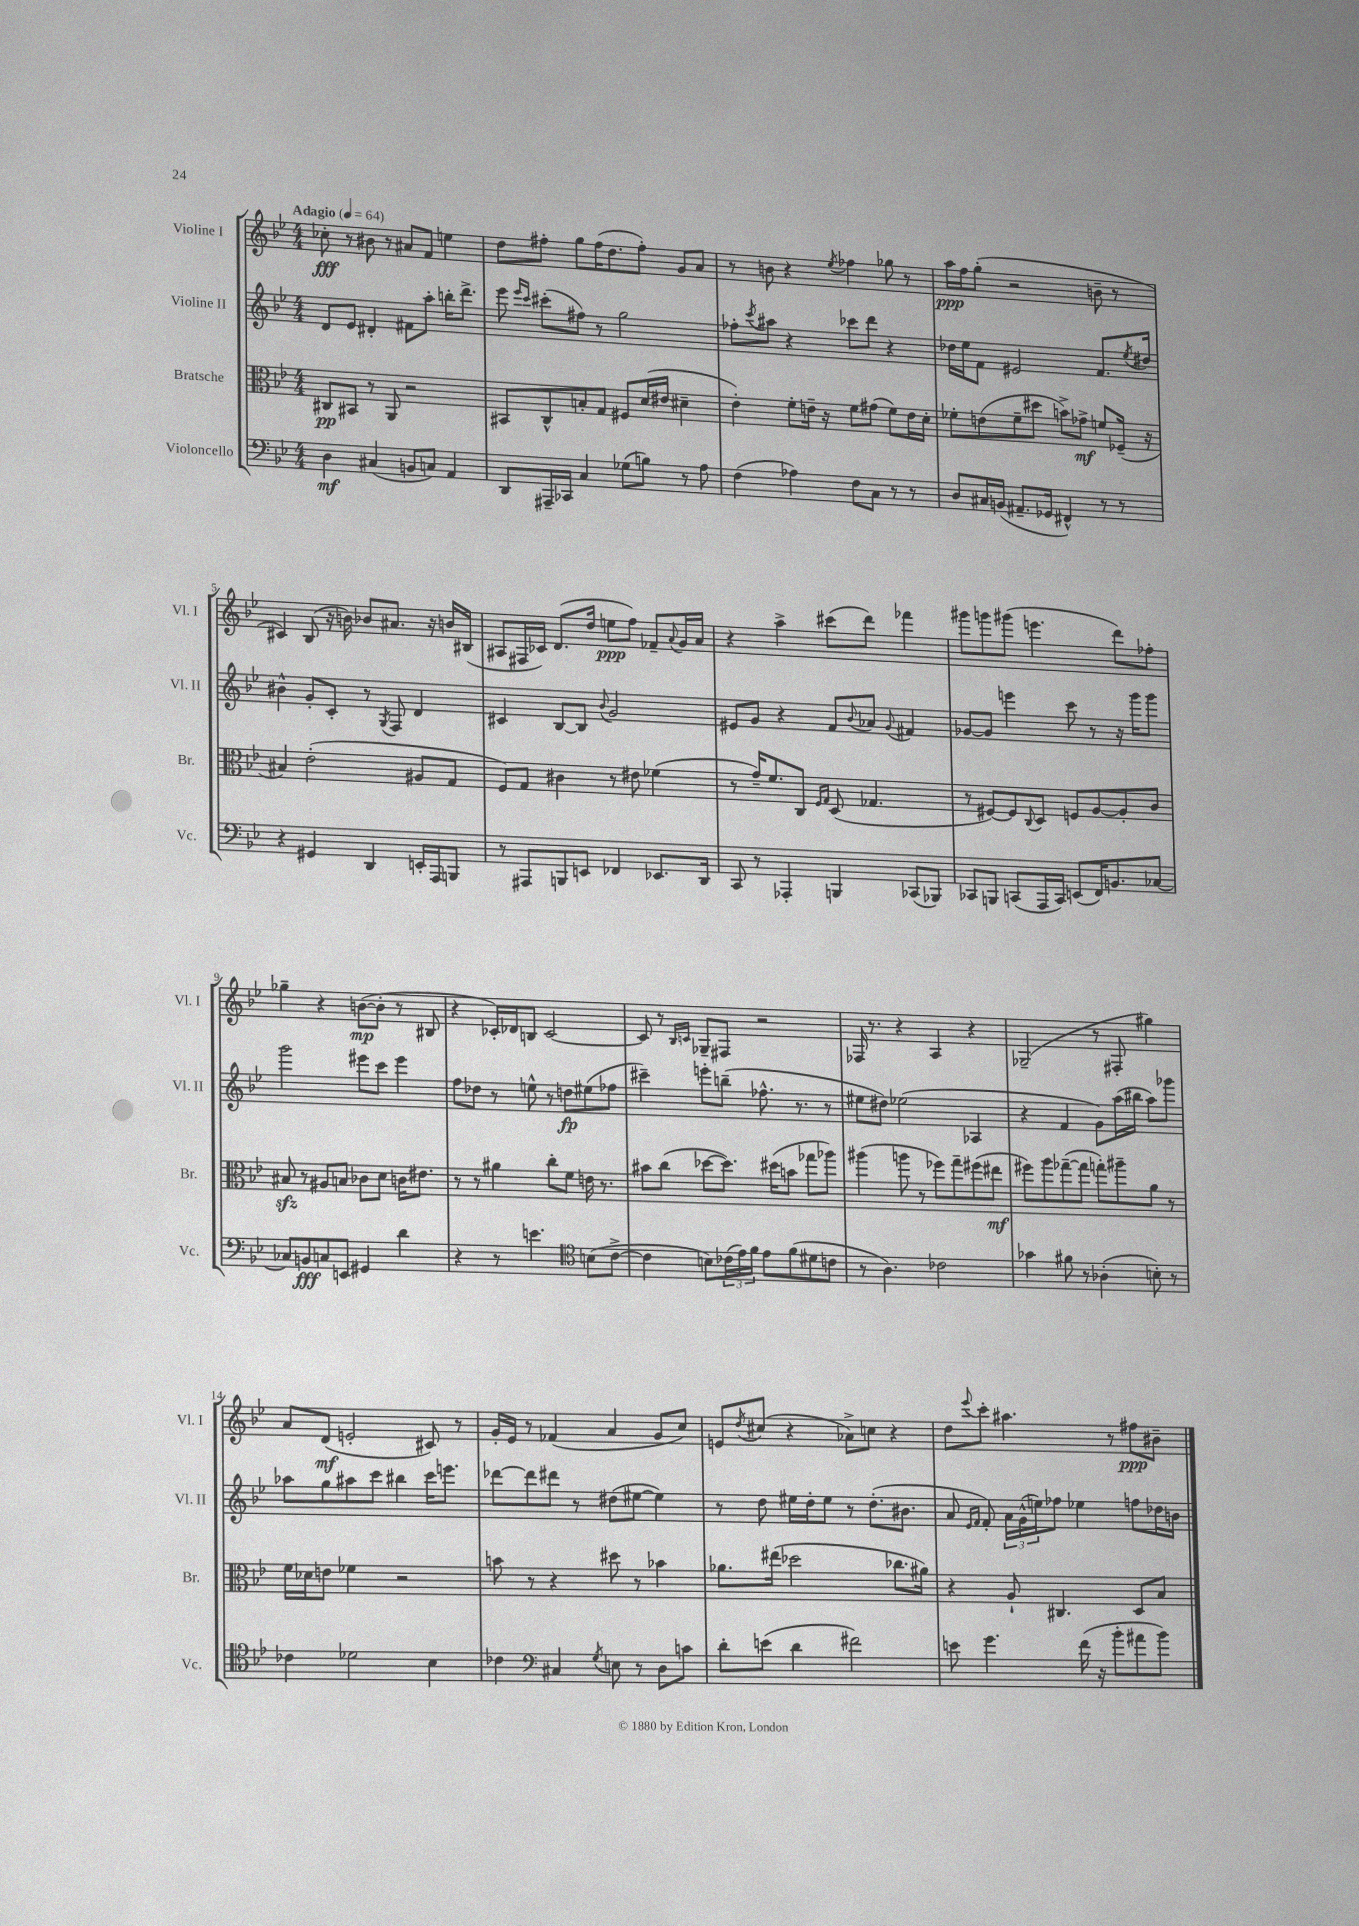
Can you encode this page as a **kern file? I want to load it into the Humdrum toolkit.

**kern	**kern	**kern	**kern
*staff4	*staff3	*staff2	*staff1
*clefF4	*clefC3	*clefG2	*clefG2
*k[b-e-]	*k[b-e-]	*k[b-e-]	*k[b-e-]
*M4/4	*M4/4	*M4/4	*M4/4
*MM64	*MM64	*MM64	*MM64
4D	8C#	8d	8cc-'
.	8BB#	8e-	8r
(4C#	8r	4d#'	8b#
.	8AA	.	8r
8BB	2r	8f#	8a#
8C)	.	8aa'	8f
4AA	.	16bb'	4ee
.	.	8.ddd^	.
=	=	=	=
8DD	8BB#	8eee-	8dd
.	.	16qqeee-	.
.	.	16qqccc	.
16AAA#~	8C^^	(8ccc#'	8ff#'
16CC-	.	.	.
4C	8B'	8ff#)	8gg
.	8G	8r	(16ff#
.	.	.	8.dd
(8G-	8F#	2gg	.
8B)	(16d	.	8ff#')
.	16e#	.	.
8r	4d#~	.	8g
8A	.	.	8a
=	=	=	=
(4F	4e-')	8ff-'	8r
.	.	8qccc	.
.	.	8aa#	8b
4A-)	8f'	4r	4r
.	16e~	.	.
.	16r	.	.
.	.	.	8qee-
8F	8f	8ccc-	4ff-
8C	(8g#	8ddd	.
8r	8f)	4r	8gg-
8r	16e	.	8r
.	16d'	.	.
=	=	=	=
8D	8f-'	16dd-	16aa
.	.	16ee-	16ff
16C#	(8e	8f	(8gg'
(16BB	.	.	.
8.AA#~	8f-~	2e#	2r
.	8dd#	.	.
16GG-	.	.	.
4FF#^^)	8b^)	.	.
.	8g-^	.	.
8r	8f	8.f	8b~
8r	(16F-~	.	8r
.	.	8qee-	.
.	16r	16dd#	.
=	=	=	=
4r	4B#)	4b#^^	4c#)
4GG#	(2e-'	8g'	(8B-
.	.	8c'	16r
.	.	.	16b)
4DD	.	8r	8b-
.	.	8qG	.
.	.	8F	8.a#
16EE'	8A#	4d	.
16AAA	.	.	16r
8BBB	8G	.	16b
.	.	.	(16B#
=	=	=	=
8r	8F)	4c#	8A#
8AAA#	8G	.	16F#
.	.	.	16c-)
8BBB	4c#	[8B-	(8.d
8EE	.	8B-]	.
.	.	.	16dd
.	.	8qqb-	.
4FF-	8r	2g	8ee
.	8e#	.	8ff)
8.EE-	(4f-	.	8f-~
.	.	.	8qqa
.	.	.	16g
16DD	.	.	16a
=	=	=	=
8CC	8r	8e#	4r
8r	16g~)	8g	.
.	8.f	.	.
4AAA-'	.	4r	4aa^
.	8C	.	.
.	16qqF	.	.
.	16qqG	.	.
4BBB	(8D	8f	(8ccc#
.	.	8qqb-	.
.	4.G-	8a-	8ddd)
.	.	8qqg	.
(8CC-	.	4f#	4fff-
8BBB-)	.	.	.
=	=	=	=
8CC-	8r	[8g-	8ggg#
8BBB	[8F#)	8g-]	8ggg
(8CC	8F#]	4eee	(8ggg#
.	8qqC	.	.
16AAA	8D	.	4.eee
16CC)	.	.	.
(8EE	8F	8ccc	.
16FF)	[8A	8r	.
8.BB	.	.	.
.	8A']	16r	8ddd)
.	.	16ggg	.
[8C-	8c	8ggg	8ff-'
=	=	=	=
8C-]	8B#	2ggg	4gg-~
8BB	8r	.	.
8C	8A#	.	4r
8EE	8B	.	.
4GG#	8c-	8eee#	([8b
.	8d	8ccc	8b']
4d	16c	4eee#	8r
.	8.e#	.	.
.	.	.	8B#
=	=	=	=
4r	8r	8ff	4r
.	8r	8dd-	.
8r	4a#	8r	16c-')
.	.	.	16d-
4.e	.	8ee^^	8B
.	8cc'	8r	[2c-
.	8f	8dd	.
*clefC4	*	*	*
(8B	16e	(8ee#	.
.	8.r	.	.
[8c^	.	8ff-	.
=	=	=	=
4c]	8b#	4ccc#~)	8c-]
.	(8cc	.	8r
.	.	.	16qqB-
.	.	.	16qqc
8B)	[8dd-	8eee'	8G-~
(24c-	8.dd-])	(8bb~	8F#
24e-)	.	.	.
24f	.	.	.
8e-	.	8.ff-^^	2r
.	(16dd#	.	.
(8f	8b	.	.
.	.	8.r	.
8d#	8gg-	.	.
8c	8aa-)	8r	.
=	=	=	=
8r	(4aa#	8ee#	16F-
.	.	.	8.r
4.A)	.	8dd#)	.
.	8aa	(2ee-	4r
.	8r	.	.
2c-	8ff-)	.	4A
.	8gg~	.	.
.	(8ff#	4A-	4r
.	8ee#	.	.
=	=	=	=
4g-	8ff#)	4r	(2G-~
.	8aa	.	.
8f#	([8gg-~	4f	.
8r	8gg-]	.	.
(4A-'	8gg')	8g)	8r
.	8aa#~	(16aa	8F#'
.	.	16bb#	.
8B')	8a	8aa)	4gg#)
8r	8r	8ggg-	.
=	=	=	=
4c-	16f	8aa-	8a
.	16d-	.	.
.	8e	8gg	(8d
2d-	4f-	8aa#	2e'
.	.	8ccc	.
.	2r	4bb#	.
4B-	.	16ccc	8c#)
.	.	8.eee	.
.	.	.	8r
=	=	=	=
4c-	8b	[8ddd-	16g'
.	.	.	16e-
.	8r	8ddd-]	8r
*clefF4	*	*	*
4C#	4r	8ddd#	(4f-
.	.	8r	.
8qG	.	.	.
8E	8dd#	(8dd#	4a
8r	8r	[8ee#	.
8D	4b-	4ee#])	8g
8c	.	.	8cc)
=	=	=	=
8d'	8.a-	8r	8e
.	.	.	8qdd
(8e	.	8dd	(8cc#
.	(16ee#	.	.
4d	2dd-	16ee#	4r
.	.	16dd'	.
.	.	8ee#	.
2f#)	.	8r	8a-^)
.	.	(8.dd'	8cc
.	8.cc-	.	4r
.	.	8.b#	.
.	16a#)	.	.
=	=	=	=
8e	4r	8a	8dd
.	.	16qqe-	.
.	.	16qqf	8qqeee-
4.g	.	8f')	8ccc'
.	8A`	24a	4.aa#
.	.	(24g^^	.
.	.	24ee)	.
.	4.C#	8ff-	.
(16f	.	4ee-	.
16r	.	.	.
8b-'	.	.	8r
8a#	8D	8ff	8ff#
8b-)	8B-	16dd-	8b#~
.	.	16b	.
==	==	==	==
*-	*-	*-	*-
